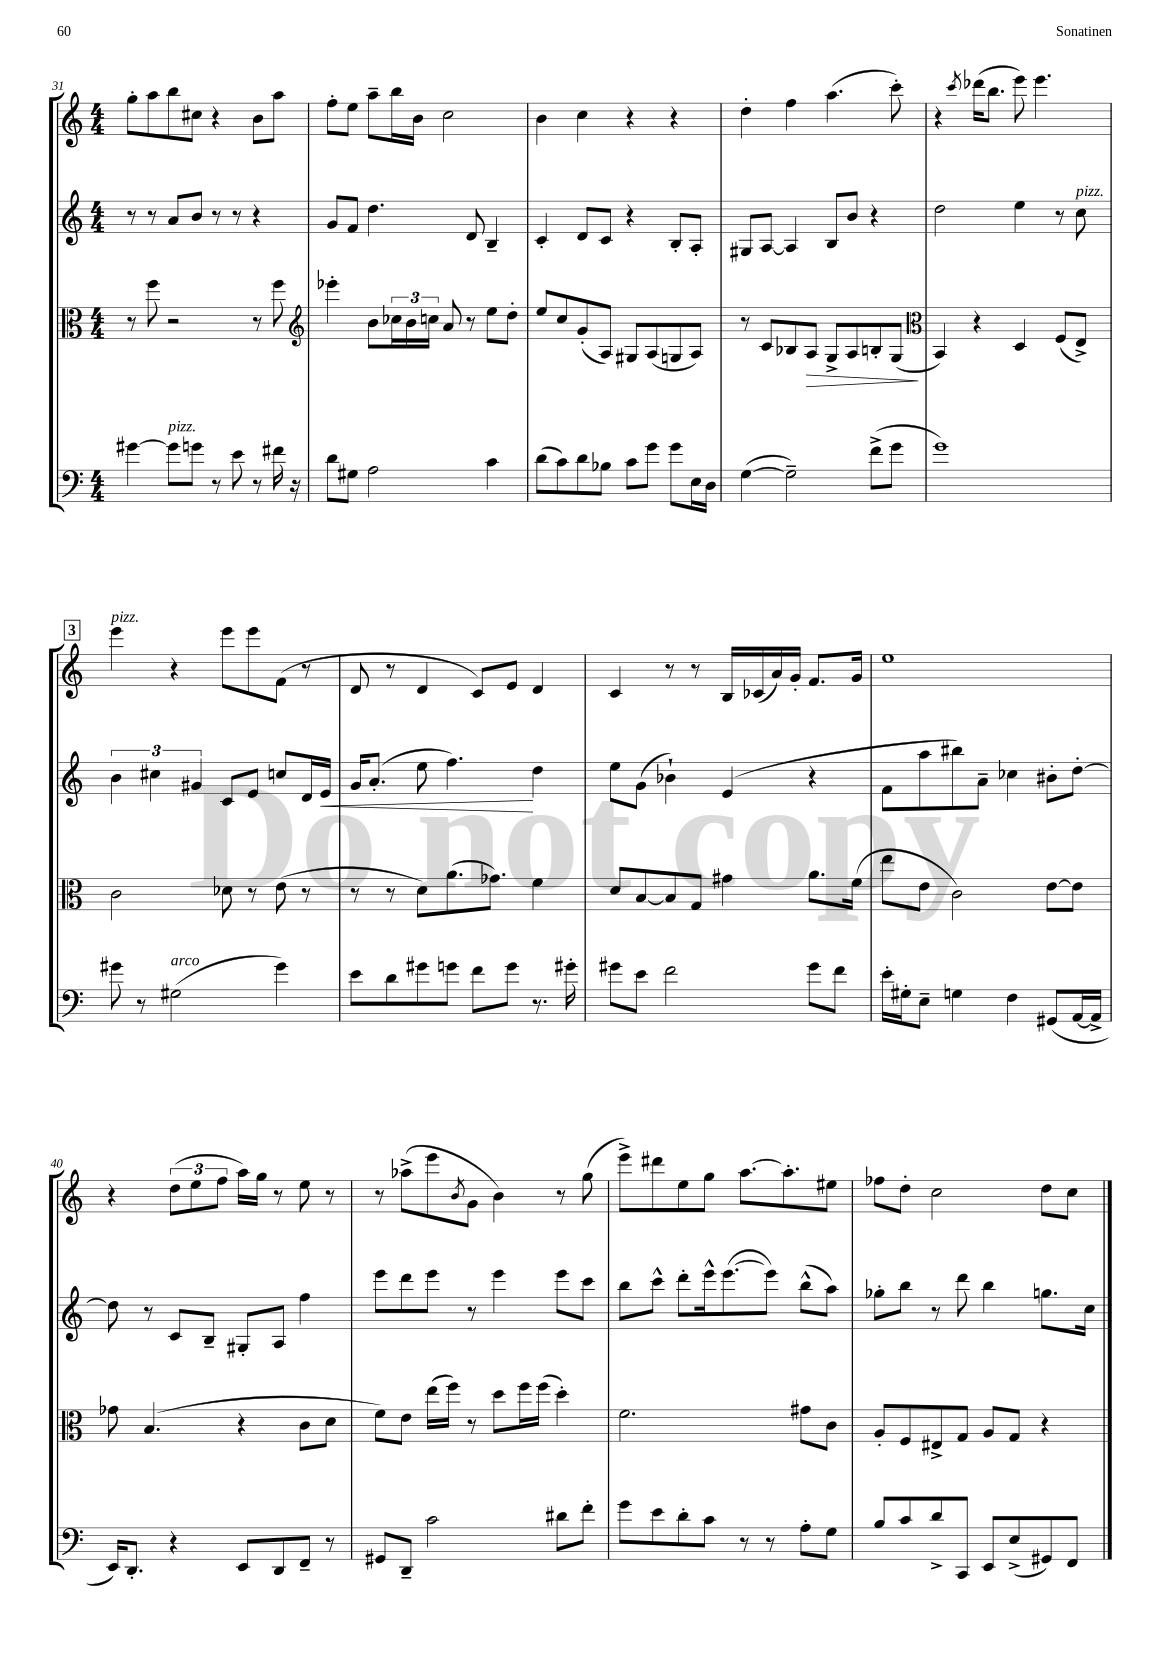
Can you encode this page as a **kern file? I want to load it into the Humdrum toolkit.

**kern	**kern	**dynam	**kern	**dynam	**kern
*part4	*part3	*part3	*part2	*part2	*part1
*staff4	*staff3	*staff3	*staff2	*staff2	*staff1
*clefF4	*clefC3	*	*clefG2	*	*clefG2
*k[]	*k[]	*	*k[]	*	*k[]
*M4/4	*M4/4	*	*M4/4	*	*M4/4
=31	=31	=31	=31	=31	=31
[4g#X\	8r	.	8r	.	8gg'\L
.	8ff\	.	8r	.	8aa\
!LO:TX:a:i:t=pizz.	!	!	!	!	!
8g#\L]	2r	.	8a/L	.	8bb\
8gn\J	.	.	8b/J	.	8cc#X\J
8r	.	.	8r	.	4r
8e\	.	.	8r	.	.
8r	8r	.	4r	.	8b\L
16f#X\	8ff\	.	.	.	8aa\J
16r	.	.	.	.	.
=32	=32	=32	=32	=32	=32
*	*clefG2	*	*	*	*
8d\L	4eee-X'\	.	8g/L	.	8ff'\L
8G#X\J	.	.	8f/J	.	8ee\J
2A\	8b\L	.	4.dd\	.	8aa~\L
.	24cc-X\L	.	.	.	16bb\L
.	24b\	.	.	.	.
.	.	.	.	.	16b\JJ
.	24ccn\JJ	.	.	.	.
.	8a/	.	.	.	2cc\
.	8r	.	8d/	.	.
4c\	8ee\L	.	4B~/	.	.
.	8dd'\J	.	.	.	.
=33	=33	=33	=33	=33	=33
(8d\L	8ee/L	.	4c'/	.	4b\
8c\)	8cc/	.	.	.	.
8d\	(8g'/	.	8d/L	.	4cc\
8B-X\J	8A/J)	.	8c/J	.	.
8c\L	8G#X/L	.	4r	.	4r
8g\J	(8A/	.	.	.	.
8g\L	8Gn/	.	8B'/L	.	4r
16E\L	8A/J)	.	8A'/J	.	.
16D\JJ	.	.	.	.	.
=34	=34	=34	=34	=34	=34
([4G\	8r	.	8G#X/L	.	4dd'\
.	8c/L	.	[8A/J	.	.
2G~\])	8B-X/	.	4A/]	.	4ff\
!	!	!LO:HP:b	!	!	!
.	8A/J	>	.	.	.
.	8G^/L	.	8B/L	.	(4.aa\
.	8A/	.	8b/J	.	.
(8f^\L	8Bn'/	.	4r	.	.
8g\J	(8G/J	.	.	.	8ccc'\)
.	.	]	.	.	.
=35	=35	=35	=35	=35	=35
*	*clefC3	*	*	*	*
1g)	4BB/)	.	2dd\	.	4r
.	.	.	.	.	8qccc/
.	4r	.	.	.	(16ddd-X\KL
.	.	.	.	.	8.bb\J
.	4D/	.	4ee\	.	8eee\)
.	.	.	.	.	4.eee\
.	(8F/L	.	8r	.	.
!	!	!	!LO:TX:a:i:t=pizz.	!	!
.	8E^/J)	.	8cc\	.	.
!!LO:LB:g=z
!!LO:REH:place=s1:t=3
=36	=36	=36	=36	=36	=36
!	!	!	!	!	!LO:TX:a:i:t=pizz.
8g#X\	2c\	.	6b\	.	4eee\
8r	.	.	.	.	.
.	.	.	6cc#X\	.	.
!LO:TX:a:i:t=arco	!	!	!	!	!
(2G#X\	.	.	.	.	4r
.	.	.	6g#X/	.	.
.	8d-X\	.	8c/L	.	8eee\L
.	8r	.	8e/J	.	8eee\
4g#\)	(8e\	.	8ccn/L	.	(8f\J
.	8r	.	16d/L	.	8r
!	!	!	!	!LO:HP:b	!
.	.	.	16e/JJ	<	.
=37	=37	=37	=37	=37	=37
8e\L	8r	.	16g/KL	.	8d/
.	.	.	(8.a'/J	.	.
8d\	8r	.	.	.	8r
8g#X\	8d\L)	.	8ee\	.	4d/
8gn\J	(8.a\	.	4.ff\)	.	.
8f\L	.	.	.	.	8c/L)
.	8.g-X\J)	.	.	.	.
8g\J	.	.	.	.	8e/J
8.r	4f\	.	4dd\	[	4d/
16g#X'\	.	.	.	.	.
=38	=38	=38	=38	=38	=38
8g#X\L	8d/L	.	8ee\L	.	4c/
8e\J	[8B/	.	(8g\J	.	.
2f\	8B/]	.	4b-X`\)	.	8r
.	8G/J	.	.	.	8r
.	4g#X\	.	(4e/	.	16B/LL
.	.	.	.	.	(16c-X/
.	.	.	.	.	16a/)
.	.	.	.	.	16g'/JJ
8g#\L	8.a\L	.	4r	.	8.f/L
8f\J	.	.	.	.	.
.	(16f\Jk	.	.	.	16g/Jk
=39	=39	=39	=39	=39	=39
16e'\LL	8ee\L	.	8f\L	.	1ee
16G#X'\J	.	.	.	.	.
8E~\J	8e\J	.	8aa\	.	.
4Gn\	2c\)	.	8bb#X\)	.	.
.	.	.	8a~\J	.	.
4F\	.	.	4cc-X\	.	.
(8GG#X/L	[8e\L	.	8b#X'\L	.	.
[16AA/L	8e\J]	.	[8dd'\J	.	.
16AA^/JJ]	.	.	.	.	.
!!LO:LB:g=z
=40	=40	=40	=40	=40	=40
16EE/KL)	8g-X\	.	8dd\]	.	4r
8.DD'/J	.	.	.	.	.
.	(4.B/	.	8r	.	.
4r	.	.	8c/L	.	(12dd\L
.	.	.	.	.	12ee\
.	.	.	8B~/J	.	.
.	.	.	.	.	12ff\J
8EE/L	4r	.	8G#X'/L	.	16aa\LL)
.	.	.	.	.	16gg\JJ
8DD/	.	.	8A/J	.	8r
8FF~/J	8c\L	.	4ff\	.	8ee\
8r	8d\J	.	.	.	8r
=41	=41	=41	=41	=41	=41
8GG#X/L	8f\L)	.	8eee\L	.	8r
8DD~/J	8e\J	.	8ddd\	.	(8aa-X^\L
2c\	(16ee\LL	.	8eee\J	.	8eee\
.	16ff\JJ)	.	.	.	.
.	.	.	.	.	8qb/
.	8r	.	8r	.	8g\J
.	8dd\L	.	4eee\	.	4b\)
.	16ff\L	.	.	.	.
.	(16ff\JJ	.	.	.	.
8d#X\L	4dd'\)	.	8eee\L	.	8r
8f'\J	.	.	8ccc\J	.	(8gg\
=42	=42	=42	=42	=42	=42
8g\L	2.f\	.	8bb\L	.	8eee^\L)
8e\	.	.	8ccc^^\J	.	8ddd#X\
8d'\	.	.	8ddd'\L	.	8ee\
8c\J	.	.	16eee^^\k	.	8gg\J
.	.	.	([8.eee\	.	.
8r	.	.	.	.	[8.aa\L
8r	.	.	8eee\J])	.	.
.	.	.	.	.	8.aa'\]
8A'\L	8g#X\L	.	(8bb^^\L	.	.
8G\J	8c\J	.	8aa\J)	.	8ee#X\J
=43	=43	=43	=43	=43	=43
8B/L	8A'/L	.	8gg-X'\L	.	8ff-X\L
8c/	8F/	.	8bb\J	.	8dd'\J
8d^/	8E#X^/	.	8r	.	2cc\
8CC/J	8G/J	.	8ddd\	.	.
8EE/L	8A/L	.	4bb\	.	.
(8E^/	8G/J	.	.	.	.
8GG#X/)	4r	.	8.ggn\L	.	8dd\L
8FF/J	.	.	.	.	8cc\J
.	.	.	16cc\Jk	.	.
==	==	==	==	==	==
*-	*-	*-	*-	*-	*-
